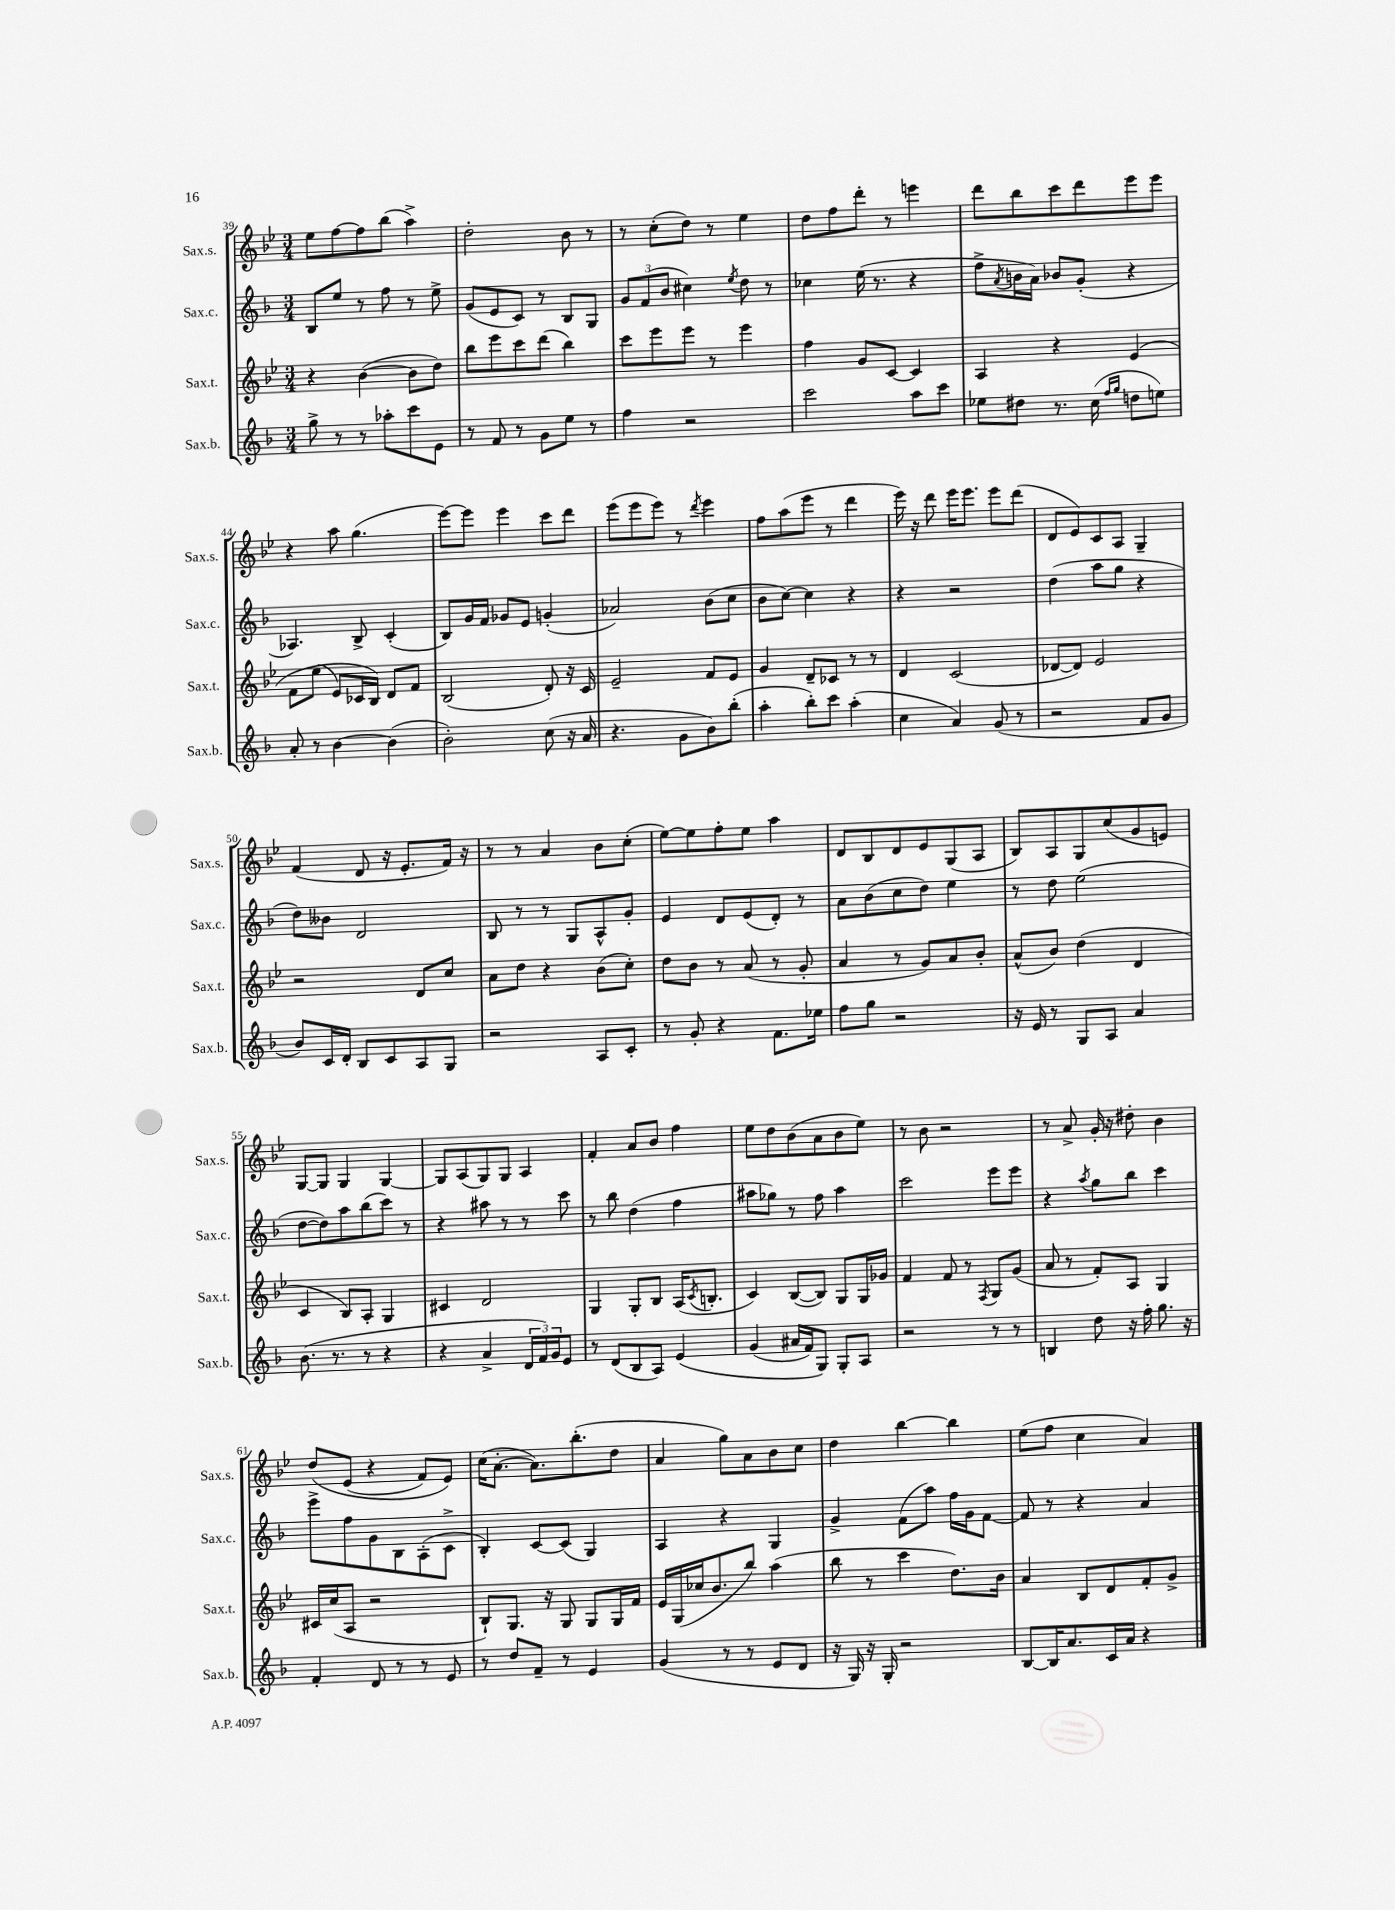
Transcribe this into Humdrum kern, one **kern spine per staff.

**kern	**kern	**kern	**kern
*staff4	*staff3	*staff2	*staff1
*clefG2	*clefG2	*clefG2	*clefG2
*k[b-]	*k[b-e-]	*k[b-]	*k[b-e-]
*M3/4	*M3/4	*M3/4	*M3/4
8gg^	4r	8B-	8ee-
8r	.	8ee	[8ff
8r	([4b-	8r	8ff]
8aa-'	.	8ff	(8bb-
8ccc	8b-]	8r	4aa^)
8e	8dd)	8ee^	.
=	=	=	=
8r	8bb-	(8g	2dd'
8f	8eee-	8e	.
8r	8ccc	8c)	.
8g	(8ddd	8r	.
8ee	4bb-)	8B-	8b-
8r	.	8G	8r
=	=	=	=
4ff	8ccc	12g	8r
.	.	(12f	.
.	8eee-	.	(8cc'
.	.	12b-	.
2r	8eee-	4cc#)	8dd)
.	8r	.	8r
.	.	8qee	.
.	4eee-	8dd	4ee-
.	.	8r	.
=	=	=	=
2ccc	4ff	4cc-	8dd
.	.	.	8ff
.	8g	(16ee	8ddd'
.	.	8.r	.
.	[8c	.	8r
8aa	4c]	4r	4eee
8ccc	.	.	.
=	=	=	=
8ee-	4A	8ff^	8ddd
.	.	8qa	.
8dd#	.	16b	8bb-
.	.	16a)	.
8.r	4r	8b-	8ccc
.	.	(8g'	8ddd
(16cc	.	.	.
16qqff	.	.	.
16qqgg	.	.	.
8dd	&(4e-	4r	8eee-
8ee)	.	.	8eee-
=	=	=	=
8a'	8f	4.A-)	4r
8r	(8ee-	.	.
[4b-	8e-)	.	8aa
.	16c-	8B-^	(4.gg
.	16B-&)	.	.
(4b-]	8d	(4c'	.
.	8f	.	.
=	=	=	=
2b-')	(2B-	8B-)	[8eee-)
.	.	16g	8eee-]
.	.	16f	.
.	.	8g-	4eee-
.	.	8e	.
(8cc	8d')	(4g'	8ccc
16r	16r	.	8ddd
16a	16c	.	.
=	=	=	=
4.r	2e-~	2a-)	(8eee-
.	.	.	8eee-
.	.	.	8eee-)
8g	.	.	8r
.	.	.	8qddd
8b-)	8f	(8b-	4eee-
(8bb-'	8e-	8cc	.
=	=	=	=
4aa'	4g	8b-	8ff
.	.	[8cc)	(8aa
8bb-')	8d~	4cc]	8eee-
8ccc	8c-	.	8r
(4aa'	8r	4r	4ddd
.	8r	.	.
=	=	=	=
4cc	4d	4r	16eee-)
.	.	.	16r
.	.	.	8ddd
4a)	(2c	2r	16eee-
.	.	.	8.eee-
(8g	.	.	8eee-
8r	.	.	(8ddd
=	=	=	=
2r	[8d-	(4dd	8d
.	8d-])	.	8e-)
.	2e-	8aa	8c
.	.	8gg	8A
8f	.	4r	4G~
8g	.	.	.
=	=	=	=
8b-)	2r	8dd)	(4f
16c	.	8b--	.
16d'	.	.	.
8B-	.	2d	8d
8c	.	.	16r
.	.	.	8.e-'
8A	8d	.	.
8G	8cc	.	16f)
.	.	.	16r
=	=	=	=
2r	8a	8B-	8r
.	8dd	8r	8r
.	4r	8r	4a
.	.	8G	.
8A	(8b-	8A^^	8b-
8c'	8cc')	8g'	(8cc'
=	=	=	=
8r	8dd	4e	[8ee-)
8g'	8b-	.	8ee-]
4r	8r	8d	8ff'
.	(8a	(8e	8ee-
8.f	8r	8d')	4aa
.	8g'	8r	.
16ee-	.	.	.
=	=	=	=
8ff	4a	8a	8d
8gg	.	(8b-	8B-
2r	8r	8cc	8d
.	8g)	8dd)	8e-
.	8a	4ee	(8G
.	8b-'	.	8A
=	=	=	=
16r	(8a^^	8r	8B-)
16e	.	.	.
8r	8b-)	8dd	8A
8G	(4dd	(2ee	8G
8A	.	.	(8cc
4a	4d	.	8g
.	.	.	8e)
=	=	=	=
(8.b-	4c	[8dd	[8G
.	.	8dd])	8G]
8.r	.	.	.
.	8B-)	8aa	4G
8r	8A'	(8bb-	.
4r	4G	8ccc)	[4G
.	.	8r	.
=	=	=	=
4r	4c#	4r	8G]
.	.	.	(8A
4a^	2d	8aa#	8G)
.	.	8r	8G
24d	.	8r	4A
24f)	.	.	.
24g	.	.	.
8e	.	8ccc	.
=	=	=	=
8r	4G	8r	4f'
(8d	.	8bb-	.
8B-	8G'	(4dd	8a
8A)	8B-	.	8b-
&(4e	(16A	4ff	4ff
.	8qc	.	.
.	8.B'	.	.
=	=	=	=
(4g	4c)	8aa#	8ee-
.	.	8gg-)	8dd
16a#	([8B-	8r	(8b-
16f)	.	.	.
8G&)	8B-])	8ff	8a
8G'	8G	4aa#	8b-
8A	16G	.	8ee-)
.	16g-	.	.
=	=	=	=
2r	4f	2ccc	8r
.	.	.	8b-
.	8f	.	2r
.	8r	.	.
.	8qF	.	.
8r	8G	8eee	.
8r	(8g	8eee	.
=	=	=	=
4B	8a	4r	8r
.	8r	.	8a^
.	.	8qaa	.
8dd	8f')	8gg	16g'
.	.	.	16r
16r	8A	8bb-	8dd#'
16ff'	.	.	.
8.gg	4G	4ccc	4b-
16r	.	.	.
=	=	=	=
4f'	16c#	8eee^	&(8dd
.	(16cc	.	.
.	8A	8ff	(8e-
8d	2r	8g	4r
8r	.	8B-	.
8r	.	(8A'	8f)
8e	.	8c^	8e-&)
=	=	=	=
8r	8B-`)	4B-')	(16cc
.	.	.	[8.a'
8dd	8.G	.	.
8f~	.	[8c	8.a])
.	16r	.	.
8r	8G	(8c]	.
.	.	.	(8.bb-'
4e	8G	4G)	.
.	16G	.	8dd
.	16f	.	.
=	=	=	=
(4g	16e-	4A	4a
.	(16G	.	.
.	16cc-	.	.
.	8.b-	.	.
8r	.	4r	8gg)
8r	8bb-)	.	8a
8e	(4aa	4G	8b-
8d	.	.	8cc
=	=	=	=
16r	8bb-	4g^	4dd
16G)	.	.	.
16r	8r	.	.
16G'	.	.	.
2r	4ccc	(8f	[4bb-
.	.	8aa)	.
.	8.dd)	16ff	4bb-]
.	.	16g	.
.	.	[8f	.
.	16b-	.	.
=	=	=	=
[8B-	4a	8f]	(8ee-
16B-]	.	8r	8ff
8.a	.	.	.
.	8B-	4r	4cc
16c	8d	.	.
16a	.	.	.
4r	8f'	4a	4a)
.	8g^	.	.
==	==	==	==
*-	*-	*-	*-
